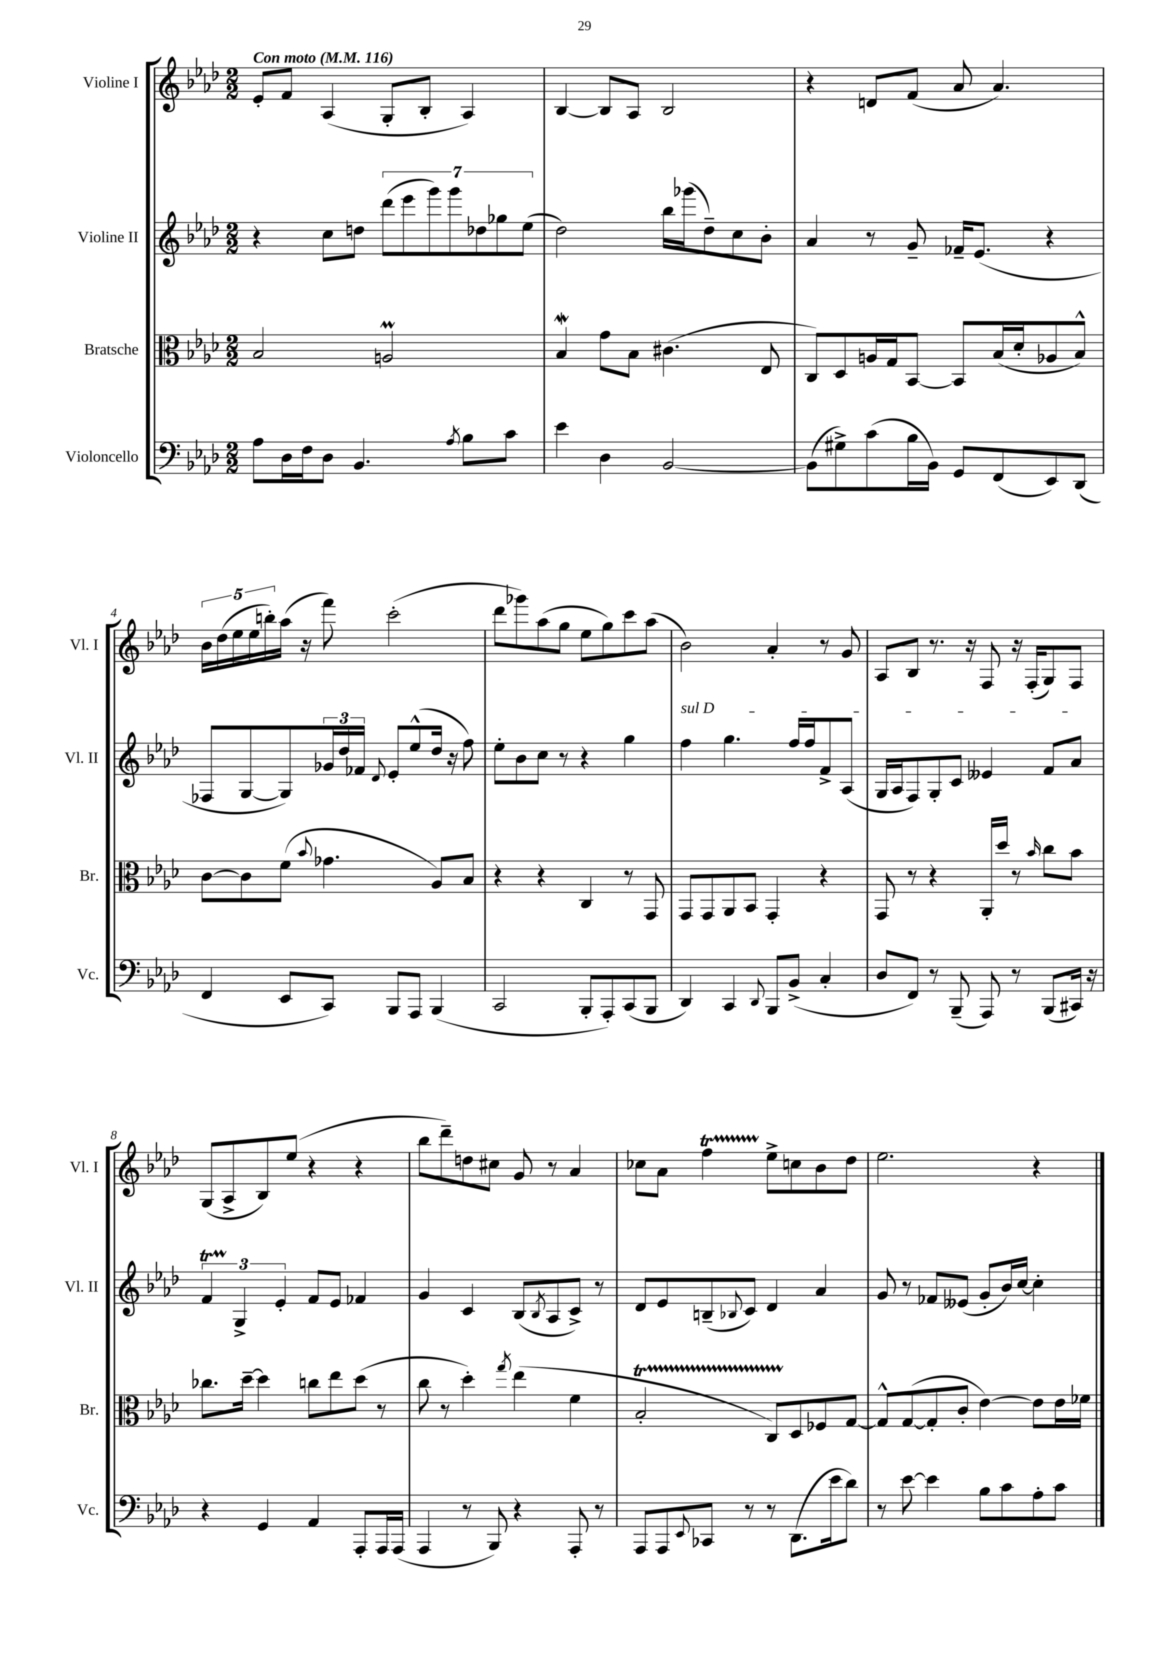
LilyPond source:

<<
\new StaffGroup <<
\new Staff = "s0" \with { instrumentName = "Violine I" shortInstrumentName = "Vl. I" } {
    \clef treble \key aes \major \numericTimeSignature \time 2/2 \tempo "Con moto" 4 = 116
    ees'8-. f'8 aes4( g8-. bes8-. aes4) |
    bes4~ bes8 aes8 bes2 |
    r4 d'8 f'8( aes'8 aes'4.) |
    \tuplet 5/4 { bes'16 des''16( ees''16 ees''16 b''16-.) } aes''16( r16 f'''8) c'''2-.( |
    des'''8 ges'''8) aes''8( g''8 ees''8 g''8) c'''8 aes''8( |
    bes'2) aes'4-. r8 g'8 |
    aes8 bes8 r8. r16 f8 r16 f16-.( g8) f8 |
    g8( aes8-> bes8) ees''8( r4 r4 |
    bes''8 des'''8--) d''8 cis''8 g'8 r8 aes'4 |
    ces''8 aes'8 f''4\startTrillSpan ees''8->\stopTrillSpan c''8 bes'8 des''8 |
    ees''2. r4 \bar "|." |
}
\new Staff = "s1" \with { instrumentName = "Violine II" shortInstrumentName = "Vl. II" } {
    \clef treble \key aes \major \numericTimeSignature \time 2/2
    r4 c''8 d''8 \tuplet 7/4 { des'''8( ees'''8 g'''8) g'''8 des''8 ges''8 ees''8( } |
    des''2) bes''16 ges'''16( des''8--) c''8 bes'8-. |
    aes'4 r8 g'8-- fes'16-- ees'8.( r4 |
    fes8 g8~ g8) \tuplet 3/2 { ges'16 des''16 fes'16 } \appoggiatura { des'8 } ees'8-. ees''8-^( des''16 r16 f''8) |
    ees''8-. bes'8 c''8 r8 r4 g''4 |
    \once \override TextSpanner.bound-details.left.text = \markup { \italic "sul D" } f''4\startTextSpan g''4. f''16 f''16 f'8-> aes8( |
    g16 aes16 f8) g8-. c'8 eeses'4 f'8 aes'8\stopTextSpan |
    \tuplet 3/2 { f'4\startTrillSpan g4->\stopTrillSpan ees'4-. } f'8 ees'8 fes'4 |
    g'4 c'4 bes8( \acciaccatura { bes8 } aes8 c'8->) r8 |
    des'8 ees'8 b8--( \appoggiatura { bes8 } c'8) des'4 aes'4 |
    g'8 r8 fes'8 eeses'8( g'8-. bes'16) c''16~ c''4-. \bar "|." |
}
\new Staff = "s2" \with { instrumentName = "Bratsche" shortInstrumentName = "Br." } {
    \clef alto \key aes \major \numericTimeSignature \time 2/2
    bes2 a2\prall |
    bes4\mordent g'8 bes8 cis'4.( ees8 |
    c8) des8 a16 g16 bes,8~ bes,8 bes16( des'16-. aes8 bes8-^) |
    c'8~ c'8 f'8( \appoggiatura { bes'8 } ges'4. aes8) bes8 |
    r4 r4 c4 r8 g,8 |
    g,8 g,8 aes,8 bes,8 g,4-. r4 |
    g,8 r8 r4 aes,16-. des''16 r8 \grace { bes'16 } c''8 bes'8 |
    ces''8. des''16~-- des''4 c''8 ees''8 des''8( r8 |
    c''8 r8 des''4-.) \acciaccatura { g''8 } ees''4( f'4 |
    bes2-.\startTrillSpan c8) des8\stopTrillSpan fes8 g8~ |
    g8-^ g8~( g8-. c'8-. ees'4~) ees'8 ees'16 fes'16 \bar "|." |
}
\new Staff = "s3" \with { instrumentName = "Violoncello" shortInstrumentName = "Vc." } {
    \clef bass \key aes \major \numericTimeSignature \time 2/2
    aes8 des16 f16 des8 bes,4. \acciaccatura { aes8 } bes8 c'8 |
    ees'4 des4 bes,2~ |
    bes,8( gis8->) c'8( bes16 bes,16) g,8 f,8( ees,8) des,8( |
    f,4 ees,8 c,8) bes,,8 aes,,8 bes,,4( |
    c,2 bes,,8-. aes,,8-.) c,8( bes,,8 |
    des,4) c,4 \appoggiatura { des,8 } bes,,8 bes,8->( c4-. |
    des8 f,8) r8 bes,,8--( aes,,8) r8 bes,,8( cis,16) r16 |
    r4 g,4 aes,4 aes,,8-. aes,,16 aes,,16( |
    aes,,4 r8 bes,,8) r4 aes,,8-. r8 |
    aes,,8 aes,,8 \appoggiatura { ees,8 } ces,8 r8 r8 des,8.( ees'16 des'8) |
    r8 ees'8~ ees'4 bes8 c'8 aes8-. c'8 \bar "|." |
}
>>
>>
